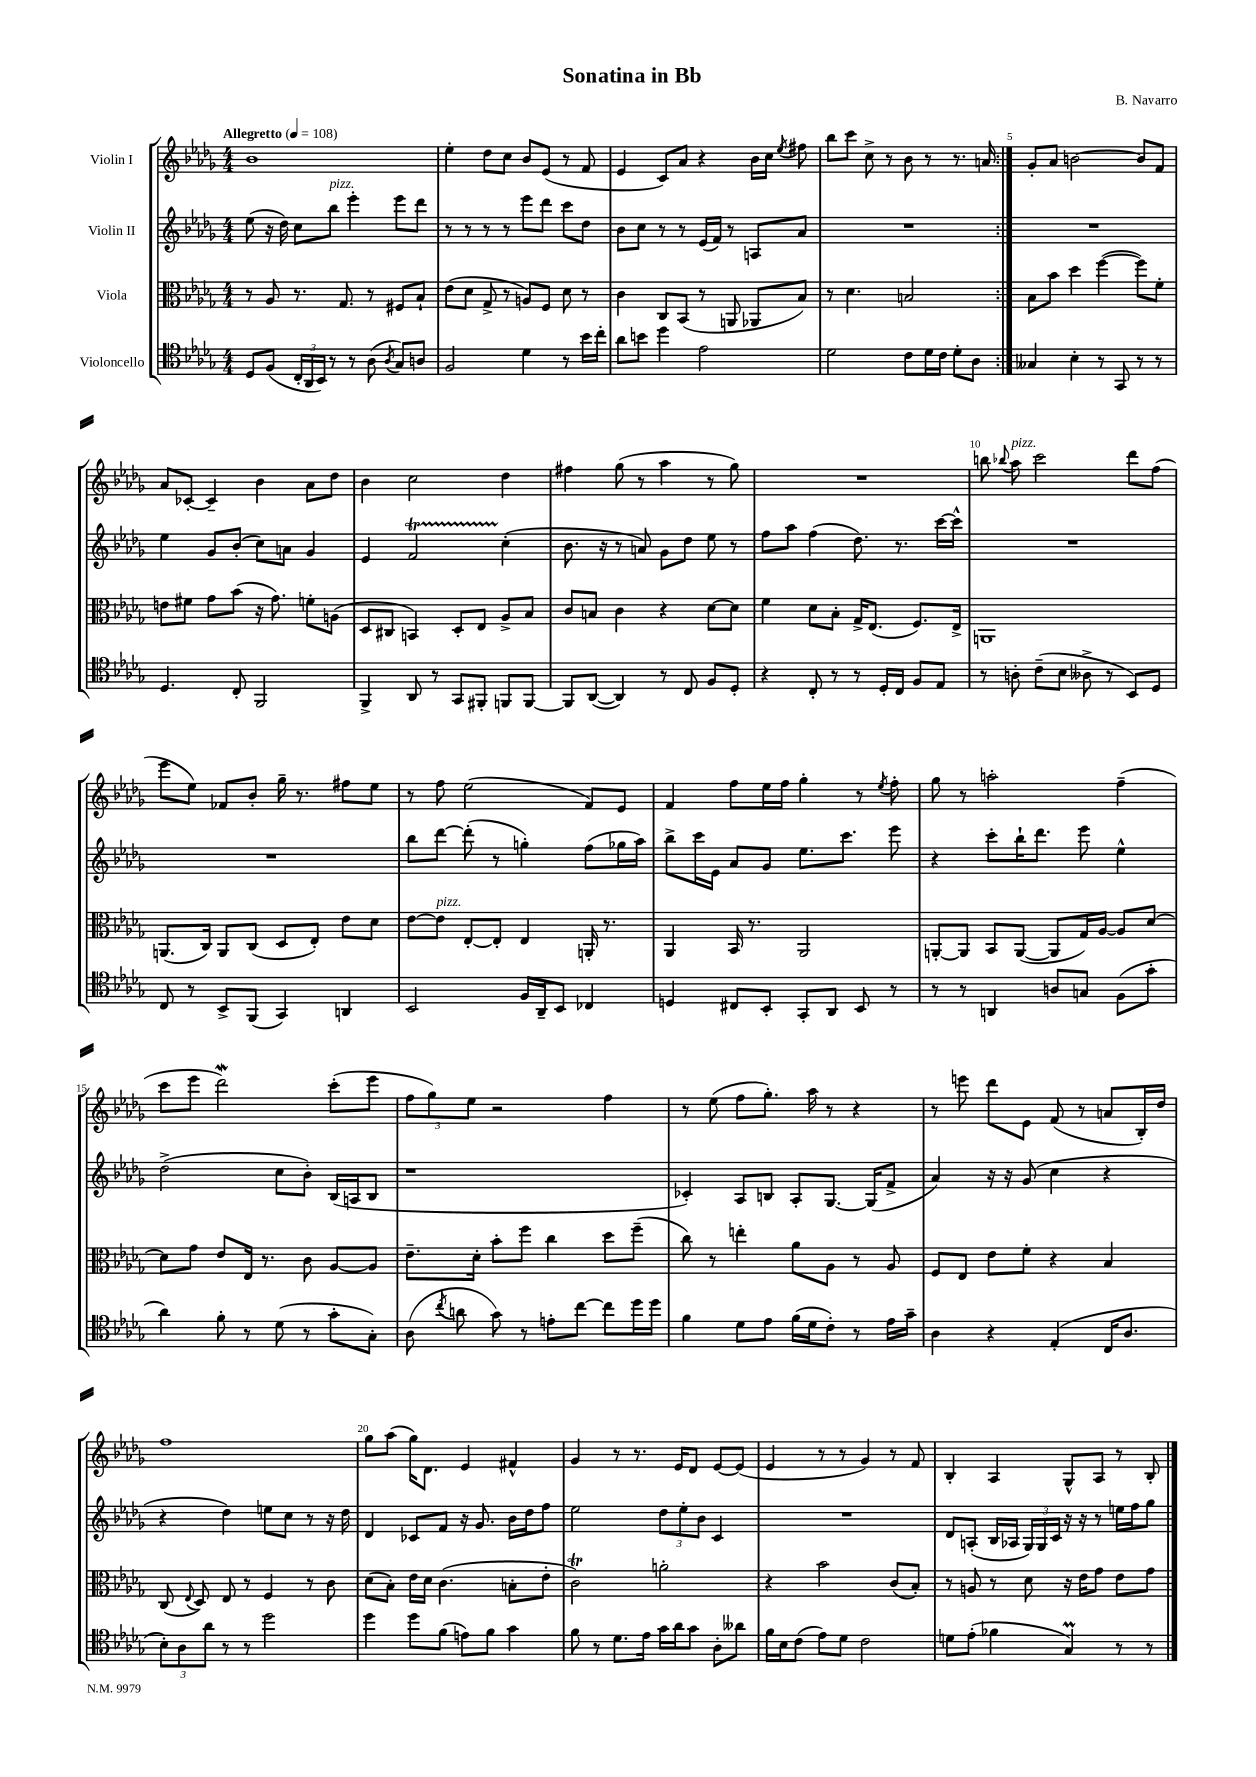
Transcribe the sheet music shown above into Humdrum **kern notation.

**kern	**kern	**kern	**kern
*staff4	*staff3	*staff2	*staff1
*clefC4	*clefC3	*clefG2	*clefG2
*k[b-e-a-d-g-]	*k[b-e-a-d-g-]	*k[b-e-a-d-g-]	*k[b-e-a-d-g-]
*M4/4	*M4/4	*M4/4	*M4/4
*MM108	*MM108	*MM108	*MM108
8D-/L	8r	(8ee-\	1b-
(8F/J	8A-/	16r	.
.	.	16dd-\)	.
24C'/LL	8.r	8cc\L	.
24AA-/	.	.	.
24BB-/JJ)	.	.	.
8r	.	8bb-\J	.
.	8.G-/	.	.
8r	.	4eee-'\	.
(8A-\	8r	.	.
8qA-/	.	.	.
8G-/L)	8F#/L	8eee-\L	.
8A/J	8B-`/J	8ddd-\J	.
=	=	=	=
2F/	(8e-\L	8r	4ee-'\
.	8d-\J	8r	.
.	8G-^/	8r	8dd-\L
.	8r	8r	8cc\J
4d-\	8A/L)	8eee-\L	8b-/L
.	8F/J	8ddd-\J	(8e-/J
8r	8d-\	8ccc\L	8r
16b-\LL	8r	8dd-\J	8f/
16cc'\JJ	.	.	.
=	=	=	=
8a-\L	4c\	8b-\L	4e-/
8b\J	.	8cc\J	.
4dd-\	8C/L	8r	8c/L)
.	(8BB-/J	8r	8a-/J
2e-\	8r	(16e-/LL	4r
.	.	16f/JJ)	.
.	8AA/	8r	.
.	8AA-/L	8A/L	16b-\LL
.	.	.	16cc\JJ
.	.	.	8qee-/
.	8B-/J)	8a-/J	8ff#\
=	=	=	=
2d-\	8r	1r	8bb-\L
.	4.d-\	.	8ccc\J
.	.	.	8cc^\
.	.	.	8r
8c\L	2B/	.	8b-\
16d-\L	.	.	8r
16c\JJ	.	.	.
8d-'\L	.	.	8.r
8A-\J	.	.	.
.	.	.	16a/
=:|!	=:|!	=:|!	=:|!
4G--/	8B-\L	1r	8g-'/L
.	8b-\J	.	8a-/J
4B-'\	4dd-\	.	[2b\
8r	([4ff\	.	.
8GG-/	.	.	.
8r	8ff\]L)	.	8b/]L
8r	8f'\J	.	8f/J
=	=	=	=
4.D-/	8e\L	4ee-\	8a-/L
.	8f#\J	.	[8c-'/J
.	8g-\L	8g-/L	4c-~/]
8C'/	(8b-\J	(8b-'/J	.
2FF/	16r	8cc\L)	4b-\
.	8.g-\)	.	.
.	.	8a\J	.
.	8f'\L	4g-/	8a-\L
.	(8A\J	.	8dd-\J
=	=	=	=
4FF^/	8D-/L	4e-/	4b-\
.	8C#/J	.	.
8AA-/	4BB/)	2f/	2cc\
8r	.	.	.
8GG-/L	8D-'/L	.	.
8FF#'/J	8E-/J	.	.
8FF/L	8A-^/L	(4cc'\	4dd-\
[8FF/J	8B-/J	.	.
=	=	=	=
8FF/]L	8c/L	8.b-\	4ff#\
([8AA-/J	8B/J	.	.
.	.	16r	.
4AA-/])	4c\	8r	(8gg-\
.	.	8a/)	8r
8r	4r	8g-\L	4aa-\
8C/	.	8dd-\J	.
8F/L	[8d-\L	8ee-\	8r
8D-'/J	8d-\]J	8r	8gg-\)
=	=	=	=
4r	4f\	8ff\L	1r
.	.	8aa-\J	.
8C'/	8d-\L	(4ff\	.
8r	8B-'\J	.	.
8r	16G-^/LK	8.dd-\)	.
.	(8.E-/J	.	.
16D-'/LL	.	.	.
16C/JJ	.	8.r	.
8F/L	8.F/L)	.	.
8E-/J	.	[16ccc\LL	.
.	16E-^/Jk	16ccc^^\]JJ	.
=	=	=	=
8r	1AA	1r	8bb\
.	.	.	8qqbb-/
8A'\	.	.	8aa-\
(8c~\L	.	.	2ccc\
8B-\J	.	.	.
8A--^\	.	.	.
8r	.	.	.
8BB-/L)	.	.	8ddd-\L
8D-/J	.	.	(8ff\J
=	=	=	=
8C/	(8.AA/L	1r	8eee-\L
8r	.	.	8ee-\J)
.	16C/Jk)	.	.
8BB-^/L	8AA/L	.	8f-/L
(8FF/J	(8C/J	.	8b-'/J
4GG-/)	8D-/L	.	16gg-~\
.	.	.	8.r
.	8E-'/J)	.	.
4AA/	8e-\L	.	8ff#\L
.	8d-\J	.	8ee-\J
=	=	=	=
2BB-/	[8e-\L	8bb-\L	8r
.	8e-\]J	[8ddd-\J	8ff\
.	[8E-'/L	(8ddd-'\]	(2ee-\
.	8E-'/]J	8r	.
16F/LL	4E-/	4gg'\)	.
16AA-~/J	.	.	.
8BB-/J	.	.	.
4C-/	16AA'/	(8ff\L	8f/L)
.	8.r	.	.
.	.	16gg-\L	8e-/J
.	.	16aa-\JJ)	.
=	=	=	=
4D/	4AA-/	8bb-^\L	4f/
.	.	16ccc\L	.
.	.	16e-\JJ	.
8C#/L	16BB-/	8a-/L	8ff\L
.	8.r	.	.
8BB-'/J	.	8g-/J	16ee-\L
.	.	.	16ff\JJ
8GG-'/L	2AA-/	8.ee-\L	4gg-'\
8AA-/J	.	.	.
.	.	8.ccc\J	.
8BB-/	.	.	8r
.	.	.	8qee-/
8r	.	8eee-\	8ff'\
=	=	=	=
8r	[8AA'/L	4r	8gg-\
8r	8AA/]J	.	8r
4AA/	8BB-/L	8ccc'\L	2aa'\
.	([8AA/J	16bb-`\K	.
.	.	8.ddd-\J	.
8A/L	8AA/]L	.	.
8G/J	16G-/L)	8eee-\	.
.	[16A-/JJ	.	.
(8F\L	8A-/]L	4ee-^^\	(4ff~\
8g-'\J	[8d-/J	.	.
=	=	=	=
4a-\)	8d-\]L	(2dd-^\	8ccc\L
.	8g-\J	.	8eee-\J
8f'\	8e-/L	.	2ddd-\)
8r	16E-/Jk	.	.
.	8.r	.	.
(8d-\	.	8cc\L	.
8r	8c\	8b-'\J)	.
8g-'\L	[8A-/L	(16B-/LL	(8ccc'\L
.	.	16A/J	.
8G-'\J)	8A-/]J	8B-/J	8eee-\J
=	=	=	=
(8A-\	8.e-~\L	1r	12ff\L
.	.	.	12gg-\)
8qcc/	.	.	.
8a\	.	.	.
.	.	.	12ee-\J
.	16d-'\Jk	.	.
8g-\)	8b-'\L	.	2r
8r	8ff\J	.	.
8e'\L	4cc\	.	.
[8cc\J	.	.	.
8cc\]L	8dd-\L	.	4ff\
16dd-\L	(8ff~\J	.	.
16dd-\JJ	.	.	.
=	=	=	=
4f\	8cc\)	4c-'/)	8r
.	8r	.	(8ee-\
8d-\L	4ee'\	8A-/L	8ff\L
8e-\J	.	8B/J	8.gg-'\J)
(16f\LL	8a-\L	8A-'/L	.
16d-\J	.	.	16aa-\
8c'\J)	8A-\J	[8.G-/J	8r
8r	8r	.	4r
.	.	(16G-/]LK	.
16e-\LL	8A-/	8f^/J	.
16g-~\JJ	.	.	.
=	=	=	=
4A-\	8F/L	4a-/)	8r
.	8E-/J	.	8eee\
4r	8e-\L	16r	8ddd-\L
.	.	16r	.
.	8f'\J	(8g-/	8e-\J
(4E-'/	4r	4cc\	(8f/
.	.	.	8r
16C/LK	4B-/	4r	8a/L
8.A-/J	.	.	.
.	.	.	16B-'/L)
.	.	.	16dd-/JJ
=	=	=	=
12B-'\L)	(8C/	4r	1ff
12A-\	.	.	.
.	8qqE-/	.	.
.	8D-/)	.	.
12a-\J	.	.	.
8r	8E-/	4dd-\)	.
8r	8r	.	.
2dd-\	4F/	8ee\L	.
.	.	8cc\J	.
.	8r	8r	.
.	8c\	16r	.
.	.	16dd-\	.
=	=	=	=
4dd-\	(8d-\L	4d-/	8gg-\L
.	8B-'\J)	.	(8aa-\J
8dd-\L	16e-\LL	8c-/L	16gg-\LK)
.	16d-\JJ	.	8.d-\J
(8f\J	(4.c\	8f/J	.
8e\L)	.	16r	4e-/
.	.	8.g-/	.
8f\J	.	.	.
4g-\	8B'\L	16b-\LL	4f#^^/
.	.	16dd-\J	.
.	8e-'\J	8ff\J	.
=	=	=	=
8f\	2c\)	2ee-\	4g-/
8r	.	.	.
8.d-\L	.	.	8r
.	.	.	8.r
16e-\Jk	.	.	.
16g-\LL	2a'\	12dd-\L	.
16a-\J	.	.	16e-/LK
.	.	12ee-'\	.
8g-\J	.	.	8d-/J
.	.	12b-\J	.
8A-'\L	.	4c/	[8e-/L
8a--\J	.	.	(8e-/]J
=	=	=	=
16f\LL	4r	1r	4e-/
16B-\J	.	.	.
(8c\J	.	.	.
8e-\L)	2b-\	.	8r
8d-\J	.	.	8r
2c\	.	.	4g-/)
.	(8c/L	.	8r
.	8B-'/J)	.	8f/
=	=	=	=
8d\L	8r	8d-/L	4B-'/
(8e-'\J	8A/	(8A'/J	.
4f-\	8r	16B-/LL	4A-/
.	.	16A-/JJ	.
.	8d-\	24G-/LL)	.
.	.	24G-/	.
.	.	24c/JJ	.
4G-/)	16r	16r	8G-^^/L
.	16e-\LK	16r	.
.	8g-\J	8r	8A-/J
8r	8e-\L	16ee\LL	8r
.	.	16ff\J	.
8r	8g-\J	8gg-\J	8B-'/
==	==	==	==
*-	*-	*-	*-
